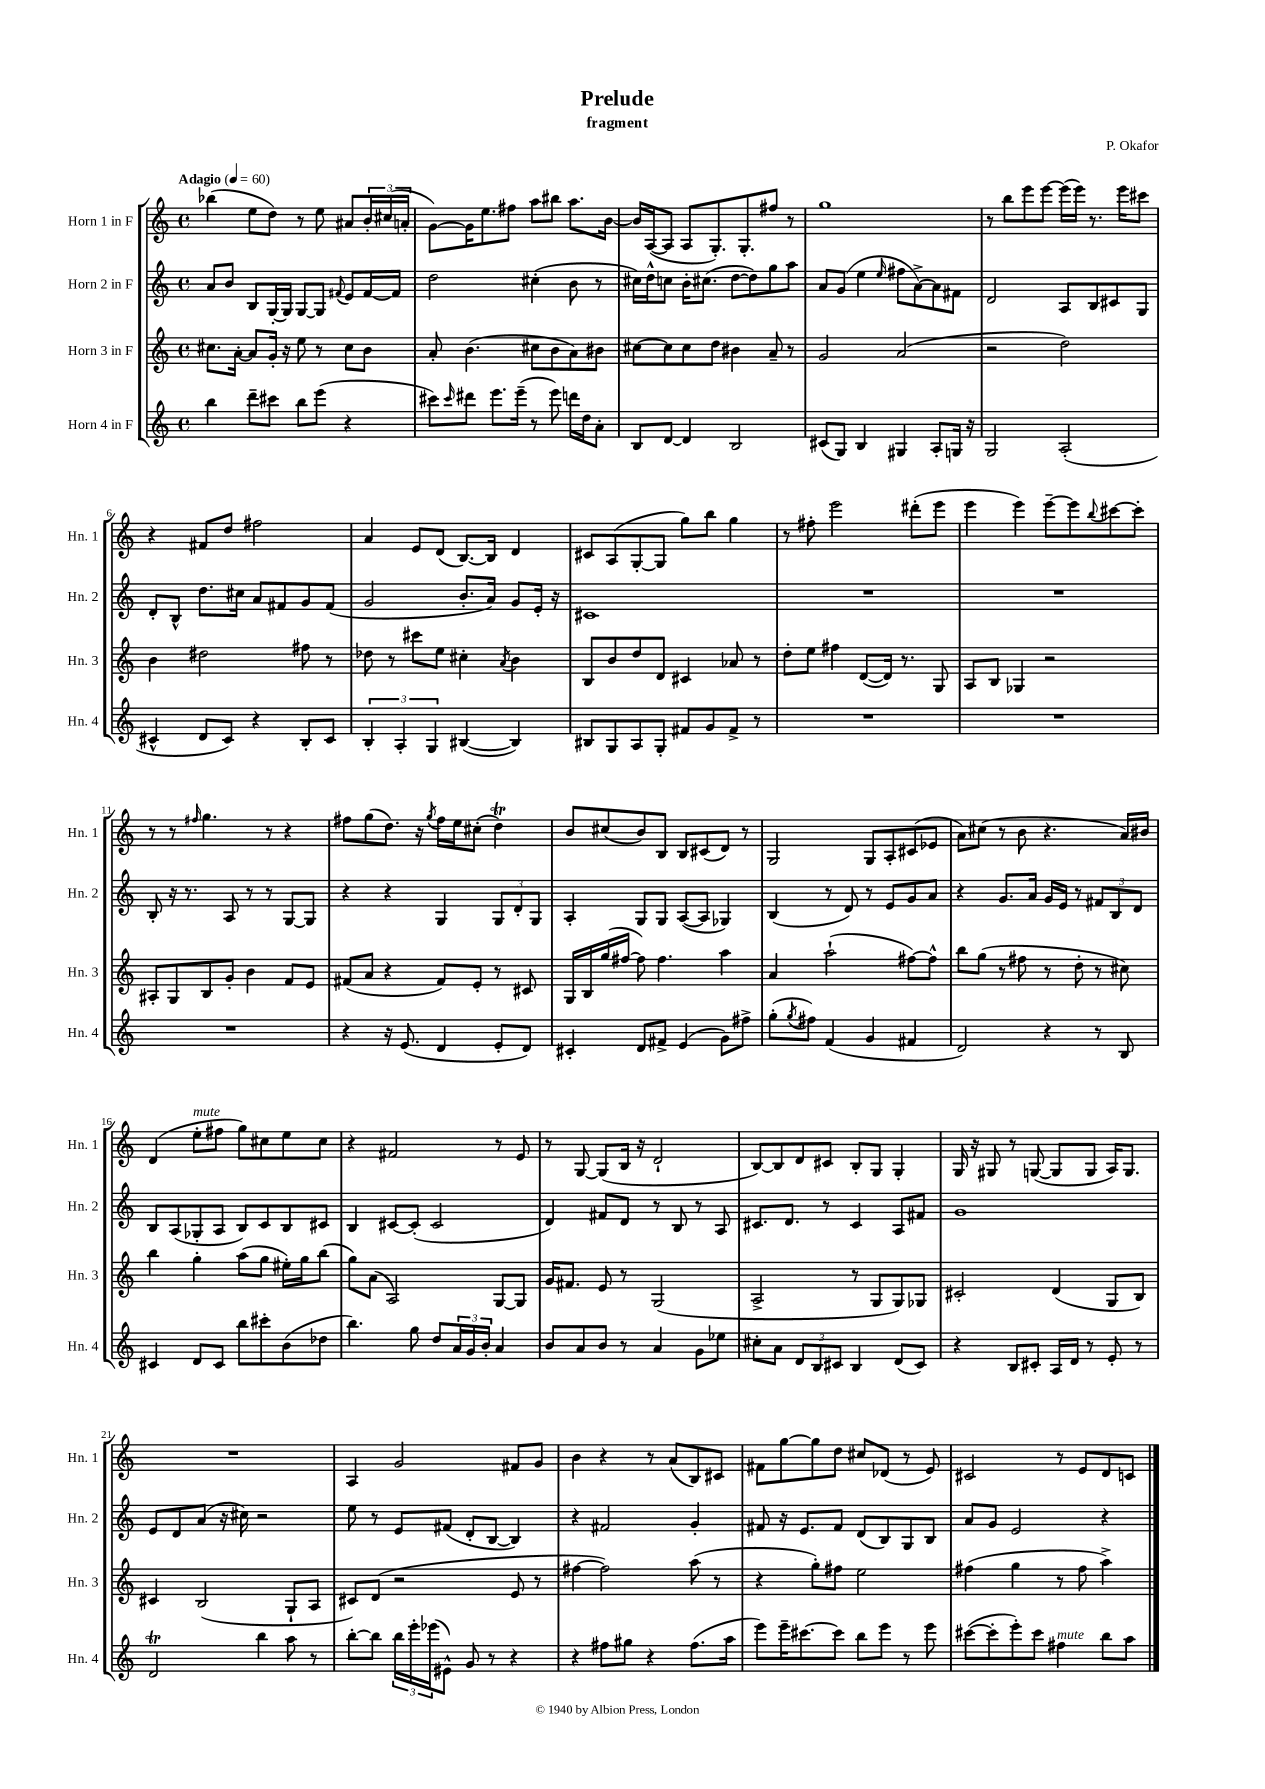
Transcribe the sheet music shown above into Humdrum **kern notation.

**kern	**kern	**kern	**kern
*staff4	*staff3	*staff2	*staff1
*clefG2	*clefG2	*clefG2	*clefG2
*k[]	*k[]	*k[]	*k[]
*M4/4	*M4/4	*M4/4	*M4/4
*met(c)	*met(c)	*met(c)	*met(c)
*MM60	*MM60	*MM60	*MM60
4bb	8.cc#	8a	(4bb-
.	.	8b	.
.	[16a'	.	.
8ddd~	8a]	8B	8ee
8ccc#	16g'	[16G'	8dd)
.	16r	16G]	.
8bb	8ee	[8G	8r
(8eee	8r	8G]	8ee
.	.	8qqf#	.
4r	8cc#	8e	8a#
.	8b	[16f#	24b'
.	.	.	(24cc#
.	.	16f#]	.
.	.	.	24a'
=	=	=	=
8ccc#)	8a'	2dd	[8g)
16qqccc#	.	.	.
8ddd#	(4.b	.	16g]
.	.	.	8.ee
8.eee	.	.	.
.	.	.	8ff#
(16eee~	.	.	.
8r	8cc#	(4cc#'	8aa
8eee)	8b	.	8bb#
16ddd	8a)	8b	8.aa
16dd	.	.	.
8a'	8b#	8r	.
.	.	.	[16b
=	=	=	=
8B	[8cc#	16cc#)	16b]
.	.	16dd^^	([16A
[8d	8cc#]	8cc	8A]
4d]	8cc#	16b'	8A
.	.	(8.cc#	.
.	8dd	.	8.G')
2B	4b#	[8dd	.
.	.	.	8.G'
.	.	8dd])	.
.	8a~	8gg	8ff#
.	8r	8aa	8r
=	=	=	=
(8c#	2g	8a	1gg
8G)	.	(8g	.
4B	.	4ee	.
.	.	16qqee	.
4G#	(2a	8ff#	.
.	.	[8a^)	.
8A'	.	8a]	.
16G	.	8f#	.
16r	.	.	.
=	=	=	=
2G	2r	2d	8r
.	.	.	8bb
.	.	.	8eee
.	.	.	[8eee
(2A'	2dd)	8A	(16eee]
.	.	.	16eee)
.	.	8B	8.r
.	.	8c#	.
.	.	.	16eee
.	.	8G	8ccc#
=	=	=	=
4c#^^	4b	8d'	4r
.	.	8B^^	.
8d	2dd#	8.dd	8f#
8c#)	.	.	8dd
.	.	16cc#	.
4r	.	8a	2ff#
.	.	8f#	.
8B'	8ff#	8g	.
8c#	8r	(8f#	.
=	=	=	=
6B'	8dd-	2g	4a
.	8r	.	.
6A'	.	.	.
.	8ccc#	.	8e
6G	.	.	.
.	8ee	.	(8d
([4B#	4cc#'	8.b'	[8.B)
.	.	16a)	16B]
.	8qa	.	.
4B#])	4b	8g	4d
.	.	16e'	.
.	.	16r	.
=	=	=	=
8B#	8B	1c#	8c#
8G	8b	.	(8A
8A	8dd	.	[8G'
8G'	8d	.	8G]
8f#	4c#	.	8gg)
8g	.	.	8bb
8f#^	8a-	.	4gg
8r	8r	.	.
=	=	=	=
1r	8dd'	1r	8r
.	8ee	.	8ff#'
.	4ff#	.	2eee
.	([8d	.	.
.	16d])	.	.
.	8.r	.	.
.	.	.	(8ddd#'
.	8G	.	8eee
=	=	=	=
1r	8A	1r	4eee
.	8B	.	.
.	4G-	.	4eee)
.	2r	.	[8eee~
.	.	.	8eee]
.	.	.	8qqbb
.	.	.	[8ccc#
.	.	.	8ccc#']
=	=	=	=
1r	8A#'	8B'	8r
.	8G	16r	8r
.	.	8.r	.
.	.	.	16qqff#
.	8B	.	4.gg
.	8g'	8A	.
.	4b	8r	.
.	.	8r	8r
.	8f	[8G	4r
.	8e	8G]	.
=	=	=	=
4r	(8f#	4r	8ff#
.	8a	.	(8gg
16r	4r	4r	8.dd)
(8.e	.	.	.
.	.	.	16r
.	.	.	8qgg
4d	8f#)	4G	16ff#
.	.	.	16ee
.	8e'	.	(8cc#'
8e'	8r	12G	4dd)
.	.	12d'	.
8d)	8c#	.	.
.	.	12G	.
=	=	=	=
4c#'	16G	4A'	8b
.	16B	.	.
.	(16gg	.	(8cc#
.	[16ff#	.	.
8d	8ff#])	8G	8b)
8f#^	4.ff#	8G	8B
(4e	.	([8A	8B
.	.	8A]	(8c#
8g)	4aa	4G-)	8d)
8ff#^	.	.	8r
=	=	=	=
(8gg'	4a	(4B	2G
8qgg	.	.	.
8ff#)	.	.	.
(4f	(2aa`	8r	.
.	.	8d)	.
4g	.	8r	8G
.	.	8e	8A'
4f#	[8ff#)	8g	(8c#
.	8ff#^^]	8a	8e-
=	=	=	=
2d)	8bb	4r	8a)
.	(8gg	.	(8cc#
.	8r	8.g	8r
.	8ff#	.	8b
.	.	16a	.
4r	8r	16g	4.r
.	.	16e	.
.	8dd'	8r	.
8r	8r	12f#	.
.	.	12B	.
8B	8cc#)	.	16a)
.	.	12d	.
.	.	.	16b#
=	=	=	=
4c#	4bb	8B	(4d
.	.	(8A	.
8d	4gg'	8G-'	8ee'
8c#	.	8A	8ff#
8bb	(8aa	8B)	8gg)
8ccc#'	8gg	8c	8cc#
(8b	16ee#')	8B	8ee
.	16gg	.	.
8dd-	(8bb	8c#	8cc#
=	=	=	=
4.bb)	8gg)	4B	4r
.	(8a	.	.
.	2A)	[8c#	2f#
8gg	.	(8c#']	.
8dd	.	2c#	.
24a	.	.	.
24g	.	.	.
24b'	.	.	.
4a	[8G	.	8r
.	8G]	.	8e
=	=	=	=
8b	16g	4d)	8r
.	8.f#	.	.
8a	.	.	[8G
8b	8e	8f#	(8G]
8r	8r	8d	16B
.	.	.	16r
4a	(2G	8r	2d`
.	.	8B	.
8g	.	8r	.
8ee-	.	8A	.
=	=	=	=
8cc#'	2A^	8.c#	[8B)
8a	.	.	8B]
.	.	8.d	.
12d	.	.	8d
12B	.	.	.
.	.	8r	8c#
12c#	.	.	.
4B	8r	4c#	8B'
.	8G	.	8G
(8d	8G)	8A	4G'
8c#)	8G-	8f#	.
=	=	=	=
4r	2c#'	1g	16G
.	.	.	16r
.	.	.	8G#
8B	.	.	8r
8c#'	.	.	([8G
16A	(4d	.	8G]
16d	.	.	.
8r	.	.	8G
8e'	8G	.	16A)
.	.	.	8.G
8r	8B)	.	.
=	=	=	=
2d	4c#	8e	1r
.	.	8d	.
.	(2B	(8a	.
.	.	16r	.
.	.	16cc#)	.
4bb	.	2r	.
8aa	8G`	.	.
8r	8A	.	.
=	=	=	=
[8bb'	8c#)	8ee	4A
8bb]	(8d	8r	.
24bb	2r	8e	2g
24eee'	.	.	.
(24eee-	.	.	.
8e#^^)	.	(8f#	.
8g	.	8d'	.
8r	.	[8B	.
4r	8e	4B])	8f#
.	8r	.	8g
=	=	=	=
4r	[4ff#	4r	4b
8ff#	2ff#])	2f#	4r
8gg#	.	.	.
4r	.	.	8r
.	.	.	(8a
(8.ff#	(8aa	4g'	8B)
.	8r	.	8c#
16aa	.	.	.
=	=	=	=
8eee)	4r	8f#	8f#
16eee~	.	16r	[8gg
[8.ccc#	.	8.e	.
.	8gg')	.	8gg]
8ccc#]	8ff#	8f#	8dd
8bb	2ee	(8d	8cc#
8eee	.	8B)	(8d-
8r	.	8G	8r
8eee	.	8B	8e)
=	=	=	=
([8ccc#	(4ff#	8a	2c#
8ccc#']	.	8g	.
8eee')	4gg	2e	.
8ccc#	.	.	.
4ff#	8r	.	8r
.	8ff#	.	8e
8bb	4aa^)	4r	8d
8aa	.	.	8c
==	==	==	==
*-	*-	*-	*-
